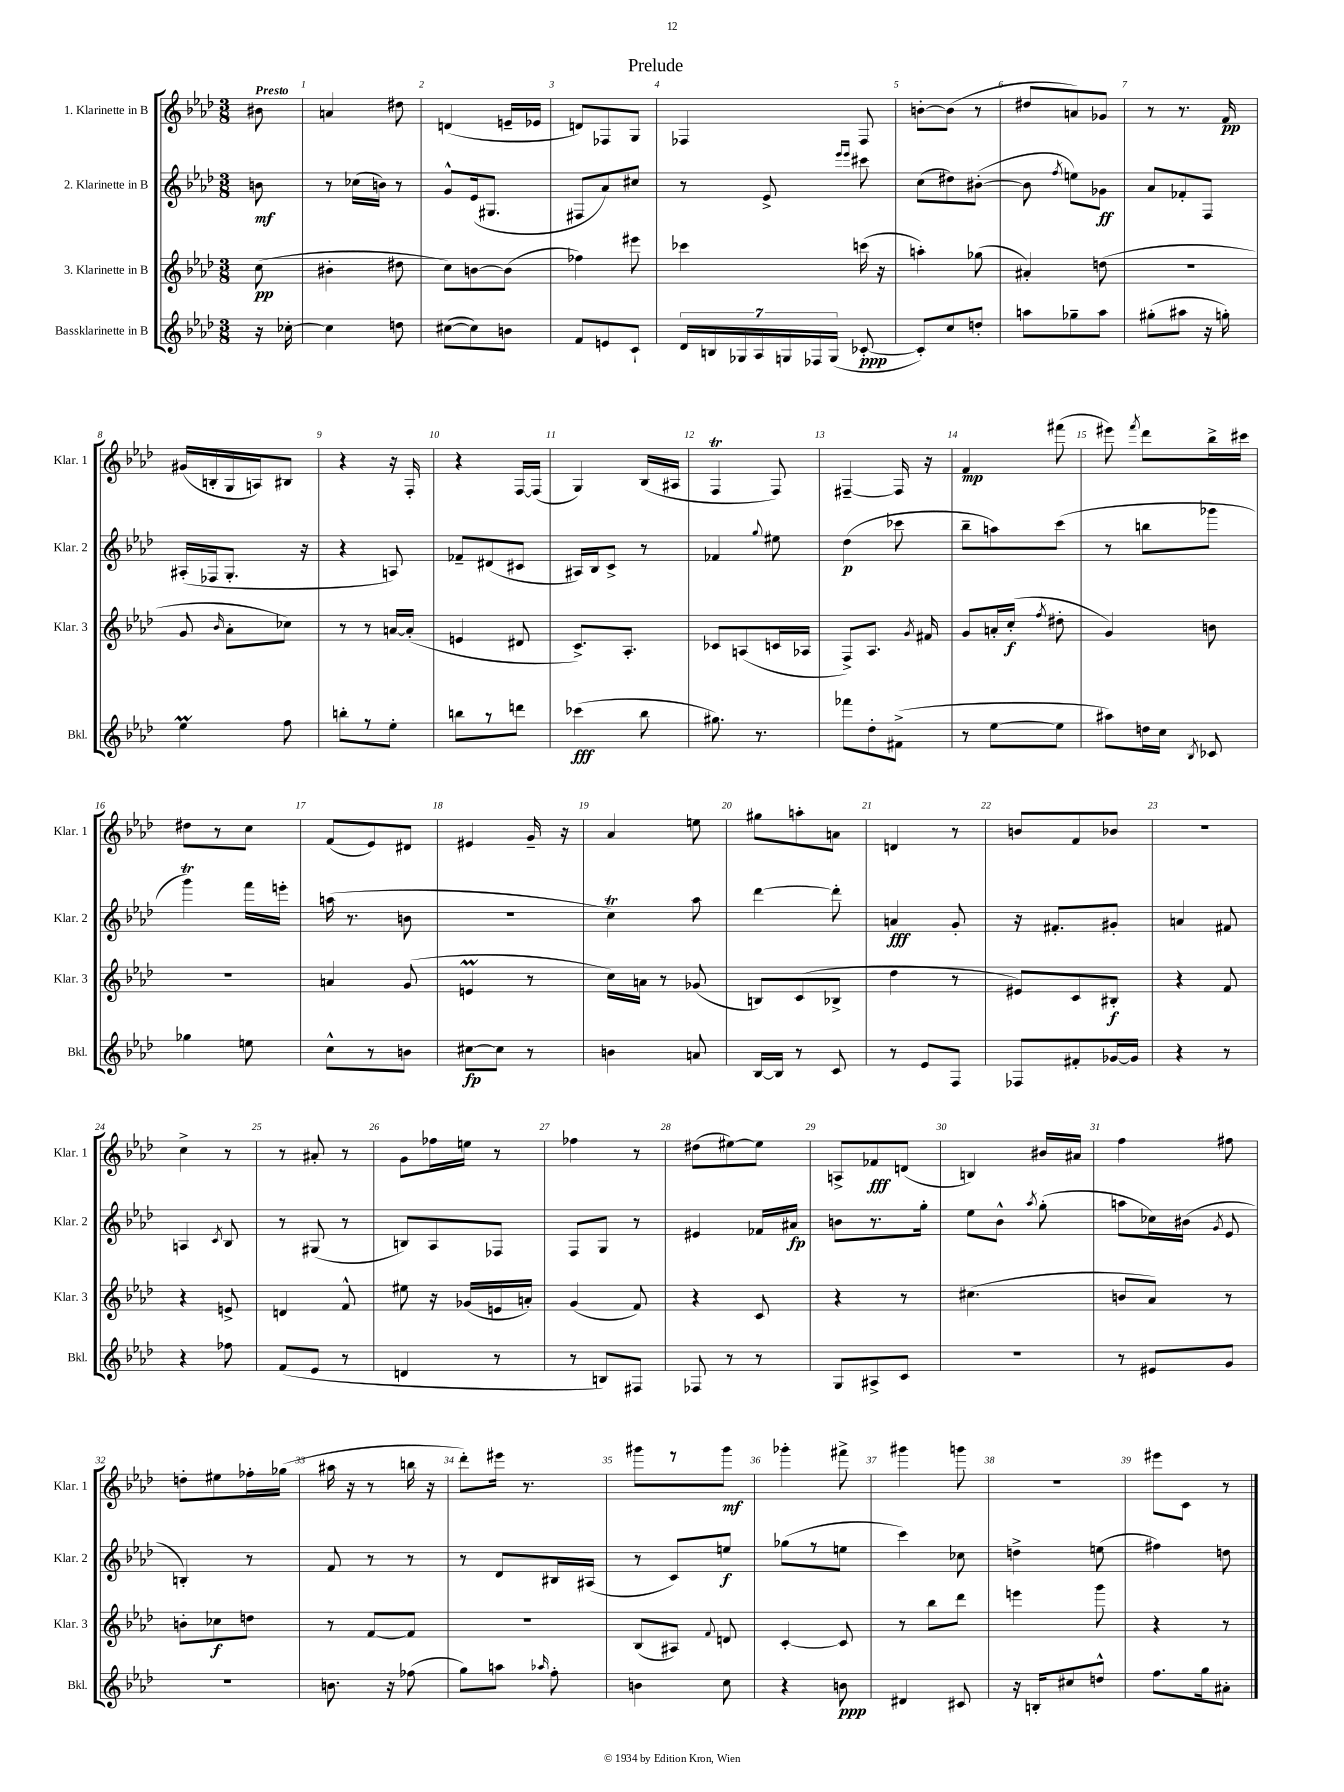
\header { title = "Prelude" }
<<
\new StaffGroup <<
\new Staff = "s0" \with { instrumentName = "1. Klarinette in B" shortInstrumentName = "Klar. 1" } {
    \clef treble \key aes \major \numericTimeSignature \time 3/8 \partial 8 \tempo "Presto"
    \autoBeamOff bis'8 |
    a'4 dis''8 |
    d'4( e'16[-- ees'16] |
    d'8[) fes8 g8] |
    fes4 fes8 |
    b'8[~-. b'8]( r8 |
    dis''8[ a'8) ges'8] |
    r8 r8. f'16\pp |
    gis'16[( b16-. g16 a16) bis8] |
    r4 r16 f16-. |
    r4 f16[~ f16]( |
    g4) bes16[( ais16] |
    f4\trill f8) |
    fis4~-- fis16 r16 |
    f'4\mp fis'''8( |
    eis'''8) \acciaccatura { f'''8 } des'''8[ bes''16-> cis'''16] |
    dis''8[ r8 c''8] |
    f'8[( ees'8) dis'8] |
    eis'4 g'16-- r16 |
    aes'4 e''8 |
    gis''8[ a''8-. a'8] |
    d'4 r8 |
    b'8[ f'8 bes'8] |
    R4. |
    c''4-> r8 |
    r8 ais'8-. r8 |
    g'8[ fes''16 e''16] r8 |
    fes''4 r8 |
    dis''8[( eis''8~) eis''8] |
    a8[-> fes'8\fff d'8]( |
    b4) bis'16[ ais'16] |
    f''4 fis''8 |
    d''8[-. eis''8 fes''16-. ges''16]( |
    ais''16 r16 r8 b''16 r16 |
    des'''8[-.) eis'''16] r8. |
    gis'''8[ r8 gis'''8]\mf |
    ges'''4-. fis'''8-> |
    gis'''4 g'''8 |
    R4. |
    eis'''8[ c'8] r8 \bar "|." |
}
\new Staff = "s1" \with { instrumentName = "2. Klarinette in B" shortInstrumentName = "Klar. 2" } {
    \clef treble \key aes \major \numericTimeSignature \time 3/8 \partial 8
    \autoBeamOff b'8\mf |
    r8 ces''16[( b'16]) r8 |
    g'8[-^ ees'16( gis8.] |
    fis8[ aes'8) cis''8] |
    r8 ees'8-> \grace { ees'''16[ ees'''16] } cis'''8 |
    c''8[( dis''8) bis'8]~-.( |
    bis'8 \acciaccatura { f''8 } e''8[) ges'8]\ff |
    aes'8[ fes'8-. f8] |
    ais16[-.( fes16 g8.]-. r16 |
    r4 a8) |
    fes'8[-- dis'8( cis'8] |
    ais16[) bes16 c'8]-> r8 |
    fes'4 \appoggiatura { g''8 } eis''8 |
    des''4\p( ces'''8 |
    bes''8[-- a''8) c'''8]( |
    r8 b''8[ ges'''8] |
    g'''4\trill) f'''16[ e'''16]-. |
    a''16( r8. b'8 |
    R4. |
    c''4\trill) aes''8 |
    des'''4~ des'''8-. |
    a'4\fff g'8-. |
    r16 fis'8.[-. gis'8]-. |
    a'4 fis'8 |
    a4 \acciaccatura { c'8 } bes8 |
    r8 gis8( r8 |
    b8[) aes8 fes8] |
    f8[ g8] r8 |
    eis'4 fes'16[ ais'16]\fp |
    b'8[ r8. g''16]-. |
    ees''8[ bes'8]-^ \acciaccatura { aes''8 } g''8-.( |
    a''8[ ces''16) bis'16]( \acciaccatura { g'8 } ees'8 |
    b4-.) r8 |
    f'8 r8 r8 |
    r8 des'8[ bis16 ais16]( |
    r8 c'8[) e''8]\f |
    ges''8[( r8 e''8] |
    c'''4) ces''8 |
    d''4-> e''8( |
    fis''4) d''8 \bar "|." |
}
\new Staff = "s2" \with { instrumentName = "3. Klarinette in B" shortInstrumentName = "Klar. 3" } {
    \clef treble \key aes \major \numericTimeSignature \time 3/8 \partial 8
    \autoBeamOff c''8\pp( |
    bis'4-. dis''8 |
    c''8[) b'8~ b'8]( |
    fes''4) eis'''8 |
    ces'''4 c'''16( r16 |
    a''4-.) ges''8( |
    ais'4-.) d''8( |
    R4. |
    g'8 \grace { bes'16 } aes'8[-. ces''8]) |
    r8 r8 a'16[~ a'16]-.( |
    e'4 dis'8 |
    c'8.[->) aes8.]-. |
    ces'8[ a8( c'16 aes16] |
    f8[->) aes8.] \acciaccatura { g'8 } fis'16 |
    g'8[ a'16-. c''16]-.\f( \acciaccatura { f''8 } dis''8-. |
    g'4) b'8 |
    R4. |
    a'4 g'8( |
    e'4\prall r8 |
    c''16[) a'16] r8 ges'8( |
    b8[) c'8( bes8]-> |
    des''4 r8 |
    eis'8[) c'8 bis8]-.\f |
    r4 f'8 |
    r4 e'8-> |
    d'4 f'8-^ |
    eis''8 r16 ges'16[( e'16 a'16]-.) |
    g'4( f'8) |
    r4 c'8 |
    r4 r8 |
    cis''4.( |
    b'8[ aes'8]) r8 |
    b'8[-. ces''8\f d''8] |
    r8 f'8[~ f'8] |
    R4. |
    bes8[( ais8]) \appoggiatura { f'8 } d'8 |
    c'4~-. c'8 |
    r8 bes''8[ des'''8] |
    e'''4 g'''8 |
    r4 r8 \bar "|." |
}
\new Staff = "s3" \with { instrumentName = "Bassklarinette in B" shortInstrumentName = "Bkl." } {
    \clef treble \key aes \major \numericTimeSignature \time 3/8 \partial 8
    \autoBeamOff r16 ces''16~-. |
    ces''4 d''8 |
    cis''8[~( cis''8) b'8] |
    f'8[ e'8 c'8]-! |
    \tuplet 7/4 { des'16[ b16 ges16 aes16 g16 fes16 g16]( } ces'8~-.\ppp |
    ces'8[-.) c''8 d''8]-. |
    a''8[ ges''8-- a''8] |
    gis''8[-.( ais''8] r16 g''16-.) |
    ees''4\prall f''8 |
    b''8[-. r8 ees''8]-. |
    b''8[ r8 d'''8] |
    ces'''4\fff( bes''8 |
    gis''8.) r8. |
    fes'''8[ des''8-. fis'8]->( |
    r8 ees''8[~ ees''8] |
    ais''8[) d''16 c''16] \acciaccatura { bes8 } ces'8 |
    ges''4 e''8 |
    c''8[-^ r8 b'8] |
    cis''8[~\fp cis''8] r8 |
    b'4 a'8 |
    bes16[~ bes16] r8 c'8 |
    r8 ees'8[ f8] |
    fes8[ fis'8-. ges'16~ ges'16] |
    r4 r8 |
    r4 fes''8 |
    f'8[( ees'8] r8 |
    d'4 r8 |
    r8 b8[) fis8] |
    fes8 r8 r8 |
    g8[ ais8-> c'8] |
    R4. |
    r8 eis'8[ g'8] |
    r4. |
    b'8. r16 fes''8( |
    g''8[) a''8] \grace { aes''16 } f''8-. |
    b'4 c''8 |
    r4 b'8\ppp |
    dis'4 cis'8 |
    r16 b16[-. cis''8 d''8]-^ |
    f''8.[ g''16 ais'8]-. \bar "|." |
}
>>
>>
\layout { \context { \Score \override BarNumber.break-visibility = ##(#f #t #t) barNumberVisibility = #all-bar-numbers-visible } }
